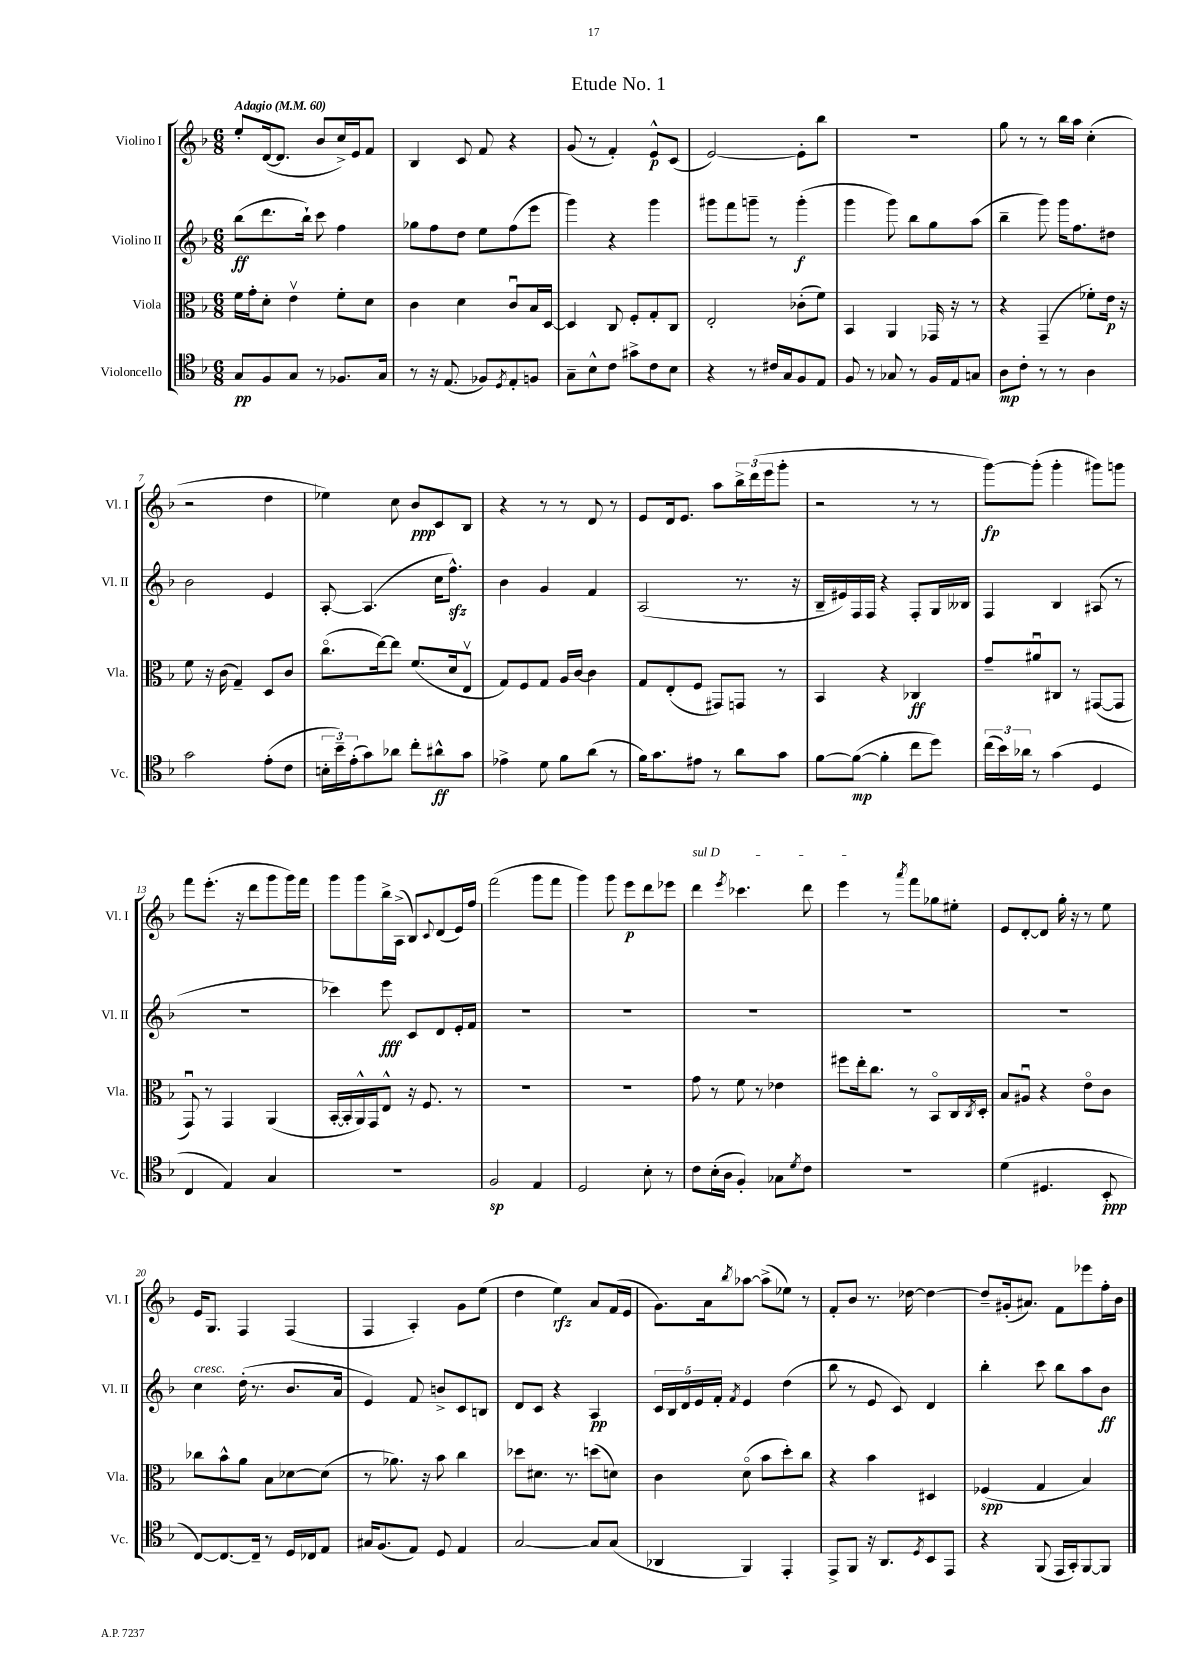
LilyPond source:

\header { title = "Etude No. 1" }
<<
\new StaffGroup <<
\new Staff = "s0" \with { instrumentName = "Violino I" shortInstrumentName = "Vl. I" } {
    \clef treble \key f \major \numericTimeSignature \time 6/8 \tempo "Adagio" 4 = 60
    e''8-. d'16~( d'8. bes'8 c''16->) e'16 f'8 |
    bes4 c'8 f'8 r4 |
    g'8( r8 f'4-.) e'8-^\p c'8( |
    e'2~) e'8-. bes''8 |
    R2. |
    g''8 r8 r8 bes''16 a''16 c''4-.( |
    r2 d''4 |
    ees''4) c''8 bes'8\ppp c'8 bes8 |
    r4 r8 r8 d'8 r8 |
    e'8 d'16 e'8. a''8 \tuplet 3/2 { bes''16-> d'''16( e'''16 } g'''8-. |
    r2 r8 r8 |
    g'''8~\fp) g'''8-.( g'''4-. gis'''8) g'''8 |
    f'''8 e'''8.-.( r16 d'''8 g'''8 g'''16) f'''16 |
    g'''8 g'''8 bes''16-> a16->( bes8) \appoggiatura { c'8 } d'8( e'16) f''16 |
    f'''2( g'''8 f'''8 |
    g'''4) g'''8 e'''8\p d'''8 ees'''8 |
    \once \override TextSpanner.bound-details.left.text = \markup { \italic "sul D" } d'''4\startTextSpan \acciaccatura { e'''8 } ces'''4. d'''8 |
    e'''4\stopTextSpan r8 \acciaccatura { a'''8 } f'''8 ges''8 eis''8-. |
    e'8 d'8~-. d'8 g''16-. r16 r8 e''8 |
    e'16 g8. f4 f4( |
    f4 a4-.) g'8 e''8( |
    d''4 e''4\rfz) a'8 f'16( e'16 |
    g'8.) a'16 \acciaccatura { bes''8 } aes''8~ aes''8->( ees''8) r8 |
    f'8-. bes'8 r8. des''16~ des''4~ |
    des''8-- gis'16-.( ais'8.) f'8 ees'''8 f''16-. bes'16 \bar "|." |
}
\new Staff = "s1" \with { instrumentName = "Violino II" shortInstrumentName = "Vl. II" } {
    \clef treble \key f \major \numericTimeSignature \time 6/8
    bes''8\ff( d'''8. bes''16-!) c'''8 f''4 |
    ges''8 f''8 d''8 e''8 f''8( e'''8 |
    g'''4) r4 g'''4 |
    gis'''8 f'''8 g'''8-- r8 g'''4-.\f( |
    g'''4 g'''8) bes''8 g''8 a''8( |
    bes''4-- g'''8) g'''16 f''8. dis''8 |
    bes'2 e'4 |
    a8~-. a4.( c''16 f''8.-^\sfz) |
    bes'4 g'4 f'4 |
    a2( r8. r16 |
    bes16-- eis'16) f16 f16 r4 f8-. g16 beses16 |
    f4 bes4 ais8( r8 |
    R2. |
    ces'''4) e'''8\fff c'8 d'8 e'16-. f'16 |
    R2. |
    R2. |
    R2. |
    R2. |
    R2. |
    c''4^\markup { \italic "cresc." } d''16-.( r8. bes'8. a'16 |
    e'4) f'8 b'8-> c'8 b8 |
    d'8 c'8 r4 a4\pp |
    \tuplet 5/4 { c'16 bes16 d'16 e'16 f'16-. } \acciaccatura { f'8 } e'4 d''4( |
    bes''8 r8 e'8 c'8) d'4 |
    bes''4-. c'''8 bes''8 a''8 bes'8\ff \bar "|." |
}
\new Staff = "s2" \with { instrumentName = "Viola" shortInstrumentName = "Vla." } {
    \clef alto \key f \major \numericTimeSignature \time 6/8
    f'16 g'16-. d'8-. e'4\upbow f'8-. d'8 |
    c'4 d'4 c'8\downbow bes16 d16~ |
    d4 c8 f8-. g8-. c8 |
    e2-. ces'8-.( f'8) |
    bes,4 a,4 ges,16 r16 r8 |
    r4 g,4--( fes'8-.) e'16\p r16 |
    f'8 r16 c'16( g4--) d8 c'8 |
    c''8.\flageolet( e''16~) e''8 f'8.( d'16 e8\upbow |
    g8) f8 g8 a16 c'16~ c'4 |
    g8 e8-.( f8 gis,8) g,8 r8 |
    bes,4 r4 ces4\ff |
    g'8-- ais'8\downbow cis8 r8 gis,8~( gis,8 |
    g,8\downbow) r8 g,4 a,4( |
    bes,16~-. bes,16-. a,16-^) g,16 e8-^ r16 f8. r8 |
    R2. |
    R2. |
    g'8 r8 f'8 r8 ees'4 |
    fis''8 e''16-. c''8. r8 bes,8\flageolet c16 \acciaccatura { c8 } d16-. |
    bes8 ais8\downbow r4 e'8\flageolet c'8 |
    ces''8 bes'8-^ a'8 bes8 des'8~ des'8( |
    r8 aes'8.) r16 bes'8 c''4 |
    des''8 dis'8. r8. d''8( d'8) |
    c'4 d'8\flageolet( bes'8 d''8-.) c''8 |
    r4 bes'4 dis4 |
    fes4\spp( g4 bes4) \bar "|." |
}
\new Staff = "s3" \with { instrumentName = "Violoncello" shortInstrumentName = "Vc." } {
    \clef tenor \key f \major \numericTimeSignature \time 6/8
    g8\pp f8 g8 r8 fes8. g16 |
    r8 r16 e8.( fes8) \acciaccatura { d8 } e8-. f8 |
    g8-- bes8-^ c'8 gis'8-> c'8 bes8 |
    r4 r8 cis'16 g16 f8 e8 |
    f8 r8 ges8 r8 f16 e16 g8 |
    a8\mp c'8-. r8 r8 a4 |
    g'2 e'8-.( c'8 |
    \tuplet 3/2 { b16-. bes'16--) e'16-.( } g'8) aes'8 c''8-. ais'8-^\ff g'8 |
    ees'4-> d'8 f'8 a'8( r8 |
    f'16) g'8. eis'8 r8 a'8 g'8 |
    f'8~ f'8~\mp( f'4-. c''8 d''8) |
    \tuplet 3/2 { c''16( bes'16) aes'16 } r8 g'4( d4 |
    c4 e4) g4 |
    R2. |
    f2\sp e4 |
    d2 bes8-. r8 |
    c'8 bes16-.( a16 f4-.) ges8 \acciaccatura { d'8 } c'8 |
    R2. |
    d'4( dis4. bes,8-.\ppp |
    c8~) c8.~ c16-- r8 d16 ces16 e8 |
    gis16 f8.( e8) d8 e4 |
    g2~ g8 g8( |
    aes,4 f,4) e,4-. |
    e,8-> f,8 r16 a,8. \acciaccatura { d8 } bes,8 e,8 |
    r4 f,8( e,16 g,16-.) f,8~ f,8 \bar "|." |
}
>>
>>
